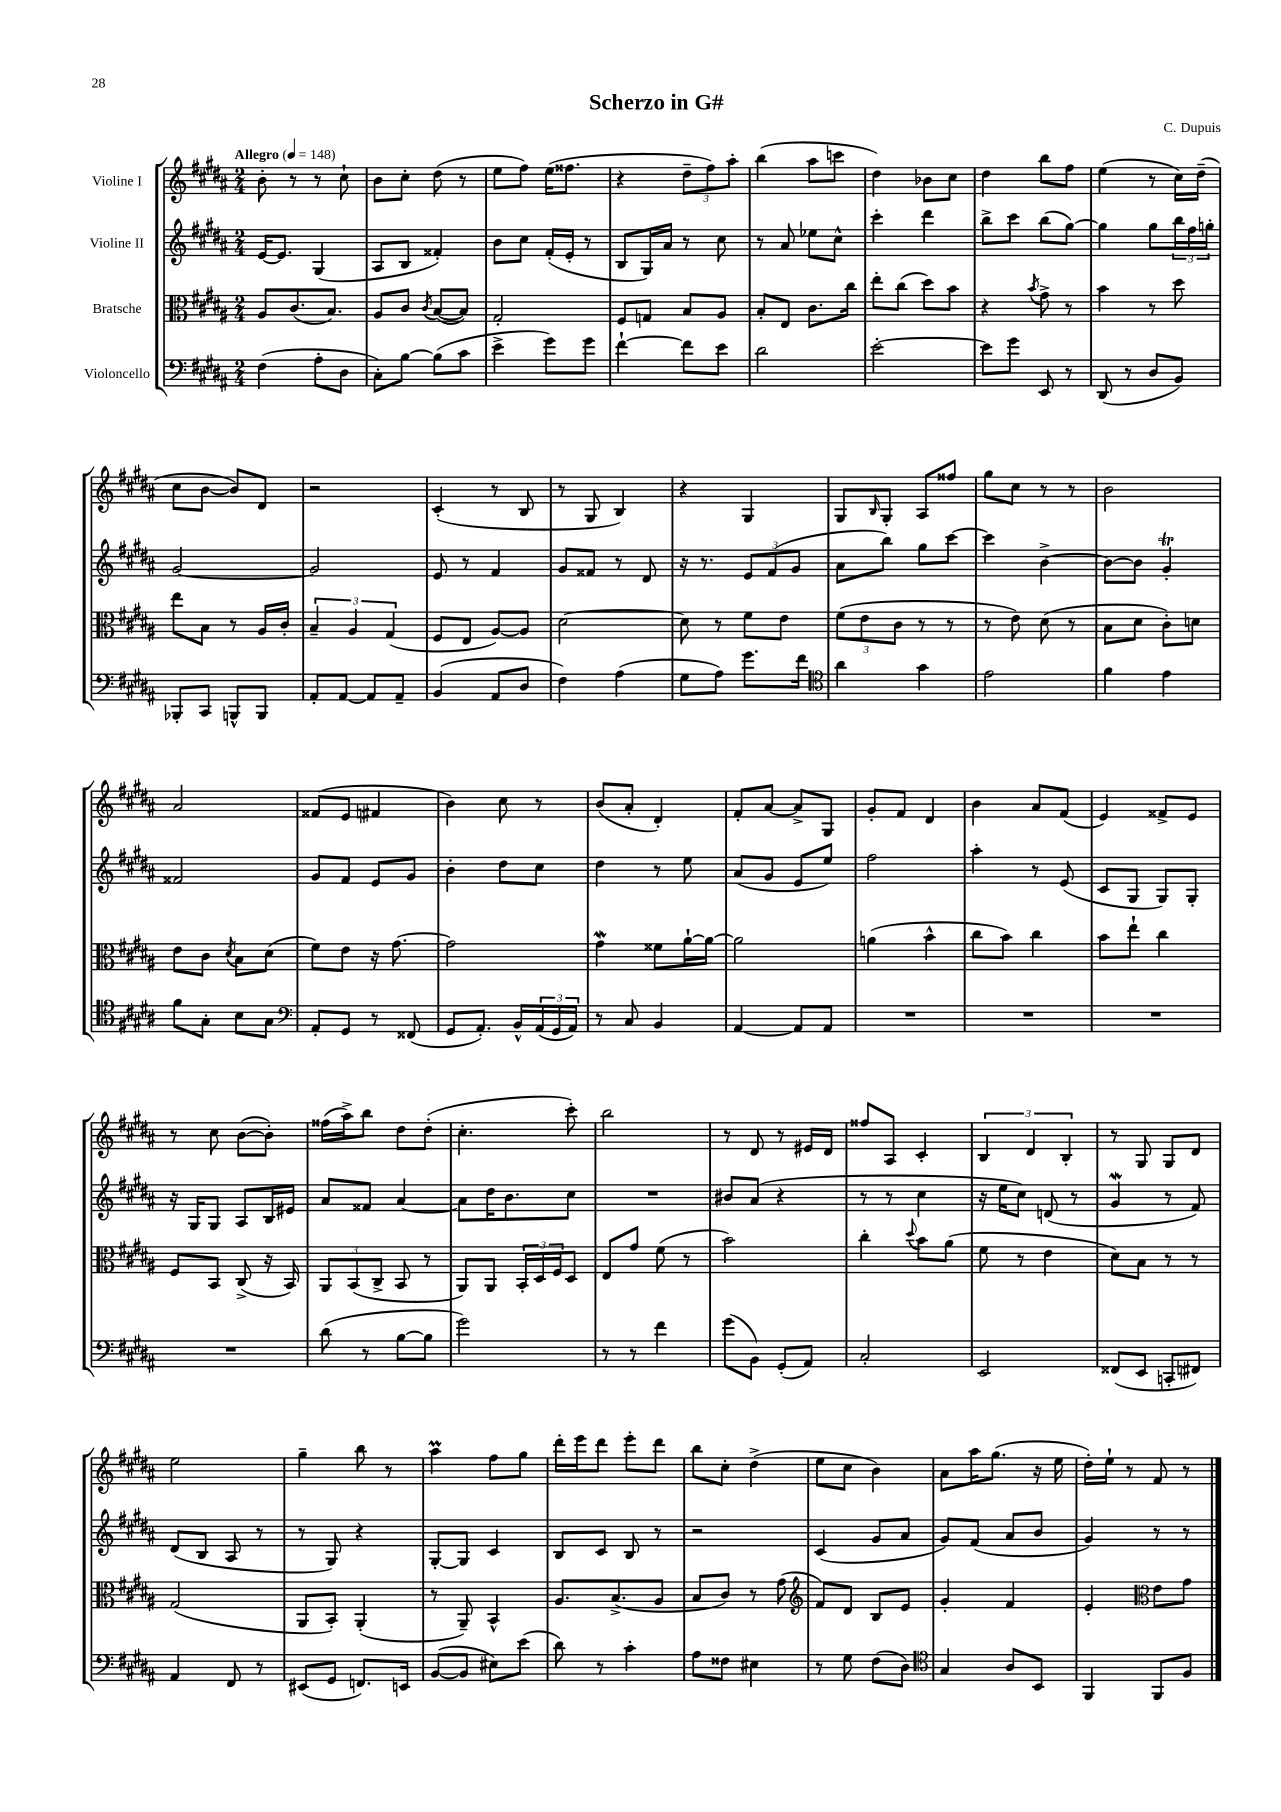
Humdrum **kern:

**kern	**kern	**kern	**kern
*staff4	*staff3	*staff2	*staff1
*clefF4	*clefC3	*clefG2	*clefG2
*k[f#c#g#d#a#]	*k[f#c#g#d#a#]	*k[f#c#g#d#a#]	*k[f#c#g#d#a#]
*M2/4	*M2/4	*M2/4	*M2/4
*MM148	*MM148	*MM148	*MM148
(4F#	8A#	[16e	8b'
.	.	8.e]	.
.	(8.c#	.	8r
8A#'	.	(4G#	8r
.	8.B)	.	.
8D#	.	.	8cc#`
=	=	=	=
8C#')	8A#	8A#	8b
[8B	8c#	8B	8cc#'
.	8qc#	.	.
(8B]	([8B	4f##')	(8dd#
8c#	8B])	.	8r
=	=	=	=
4e^	2G#'	8b	8ee
.	.	8cc#	8ff#)
8g#)	.	(16f#'	(16ee
.	.	16e'	8.ff##
8g#	.	8r	.
=	=	=	=
[4f#`	8F#	8B	4r
.	8G	16G#)	.
.	.	16a#	.
8f#]	8B	8r	12dd#~
.	.	.	12ff#)
8e	8A#	8cc#	.
.	.	.	12aa#'
=	=	=	=
2d#	8B'	8r	(4bb
.	8E	8a#	.
.	8.c#	8ee-	8aa#
.	.	8cc#^^	8ccc
.	16cc#	.	.
=	=	=	=
[2e'	8ee'	4ccc#'	4dd#)
.	(8cc#	.	.
.	8dd#)	4ddd#	8b-
.	8b	.	8cc#
=	=	=	=
8e]	4r	8bb^	4dd#
8g#	.	8ccc#	.
.	8qb	.	.
8EE	8g#^	(8bb	8bb
8r	8r	[8gg#)	8ff#
=	=	=	=
(8DD#	4b	4gg#]	(4ee
8r	.	.	.
8D#	8r	8gg#	8r
8BB)	8dd#	24bb	16cc#)
.	.	24ff#	.
.	.	.	(16dd#~
.	.	24gg'	.
=	=	=	=
8BBB-'	8ee	[2g#	8cc#
8CC#	8B	.	[8b
8BBB^^	8r	.	8b])
8BBB	16A#	.	8d#
.	16c#'	.	.
=	=	=	=
8AA#'	6B~	2g#]	2r
[8AA#	.	.	.
.	6A#	.	.
8AA#]	.	.	.
.	(6G#	.	.
8AA#~	.	.	.
=	=	=	=
(4BB	8F#	8e	(4c#'
.	8E	8r	.
8AA#	[8A#)	4f#	8r
8D#	8A#]	.	8B
=	=	=	=
4F#)	[2d#	8g#	8r
.	.	8f##	8G#
(4A#	.	8r	4B)
.	.	8d#	.
=	=	=	=
8G#	8d#]	16r	4r
.	.	8.r	.
8A#)	8r	.	.
8.g#	8f#	12e	4G#
.	.	(12f#	.
.	8e	.	.
.	.	12g#	.
16f#	.	.	.
=	=	=	=
*clefC4	*	*	*
4a#	(12f#	8a#	8G#
.	12e	.	.
.	.	.	16qqB
.	.	8bb)	8G#'
.	12c#	.	.
4g#	8r	8gg#	8A#
.	8r	[8ccc#	8ff##
=	=	=	=
2e	8r	4ccc#]	8gg#
.	8e)	.	8cc#
.	(8d#	[4b^	8r
.	8r	.	8r
=	=	=	=
4f#	8B	8b_	2b
.	8d#	8b]	.
4e	8c#')	4g#'	.
.	8d	.	.
=	=	=	=
8f#	8e	2f##	2a#
8G#'	8c#	.	.
.	8qd#	.	.
8B	8B	.	.
8G#	(8d#	.	.
=	=	=	=
*clefF4	*	*	*
8AA#'	8f#)	8g#	(8f##
8GG#	8e	8f#	8e
8r	16r	8e	4f#
.	[8.g#	.	.
(8FF##	.	8g#	.
=	=	=	=
8GG#	2g#]	4b'	4b)
8.AA#')	.	.	.
.	.	8dd#	8cc#
16BB^^	.	.	.
(24AA#	.	8cc#	8r
24GG#	.	.	.
24AA#)	.	.	.
=	=	=	=
8r	4g#	4dd#	(8b
8C#	.	.	8a#'
4BB	8f##	8r	4d#')
.	[16a#`	8ee	.
.	16a#_	.	.
=	=	=	=
[4AA#	2a#]	(8a#	8f#'
.	.	8g#	[8a#
8AA#]	.	8e	8a#^]
8AA#	.	8ee)	8G#
=	=	=	=
2r	(4a	2ff#	8g#'
.	.	.	8f#
.	4b^^	.	4d#
=	=	=	=
2r	8cc#	4aa#'	4b
.	8b)	.	.
.	4cc#	8r	8a#
.	.	(8e	(8f#
=	=	=	=
2r	8b	8c#	4e)
.	8ee`	8G#	.
.	4cc#	8G#)	8f##^
.	.	8G#'	8e
=	=	=	=
2r	8F#	16r	8r
.	.	16G#	.
.	8BB	8G#	8cc#
.	(8C#^	8A#	([8b
.	16r	16B	8b'])
.	16BB)	16e#	.
=	=	=	=
(8d#	12AA#	8a#	(16ff##
.	.	.	16aa#^)
.	(12BB	.	.
8r	.	8f##	8bb
.	12C#^	.	.
[8B	8BB	[4a#	8dd#
8B]	8r	.	(8dd#'
=	=	=	=
2g#)	8AA#)	8a#]	4.cc#'
.	8AA#	16dd#	.
.	.	8.b	.
.	24BB'	.	.
.	24D#	.	.
.	24F#	.	.
.	8D#	8cc#	8ccc#')
=	=	=	=
8r	8E	2r	2bb
8r	8g#	.	.
4f#	(8f#	.	.
.	8r	.	.
=	=	=	=
(8g#	2b)	8b#	8r
8BB)	.	(8a#	8d#
(8GG#'	.	4r	8r
8AA#)	.	.	16e#
.	.	.	16d#
=	=	=	=
2C#'	4cc#'	8r	8ff##
.	.	8r	8A#
.	8qqdd#	.	.
.	8b	4cc#	4c#'
.	(8a#	.	.
=	=	=	=
2EE	8f#	16r	6B
.	.	16ee	.
.	8r	8cc#)	.
.	.	.	6d#
.	4e	(8d	.
.	.	.	6B'
.	.	8r	.
=	=	=	=
(8FF##	8d#)	4g#	8r
8EE	8B	.	8G#
8CC'	8r	8r	8G#
8FF#)	8r	8f#)	8d#
=	=	=	=
4AA#	(2G#	(8d#	2ee
.	.	8B	.
8FF#	.	8A#	.
8r	.	8r	.
=	=	=	=
(8EE#	8AA#	8r	4gg#~
8GG#	8BB')	8G#)	.
8.FF)	(4AA#'	4r	8bb
.	.	.	8r
16EE	.	.	.
=	=	=	=
([8BB	8r	[8G#'	4aa#
8BB]	8AA#~)	8G#]	.
8E#)	4BB^^	4c#	8ff#
(8e	.	.	8gg#
=	=	=	=
8d#)	8.A#	8B	16ddd#'
.	.	.	16eee
8r	.	8c#	8ddd#
.	(8.B^	.	.
4c#'	.	8B	8eee'
.	8A#	8r	8ddd#
=	=	=	=
8A#	8B	2r	8bb
8F##	8c#)	.	8cc#'
4E#	8r	.	(4dd#^
.	(8g#	.	.
=	=	=	=
*	*clefG2	*	*
8r	8f#)	(4c#	8ee
8G#	8d#	.	8cc#
(8F#	8B	8g#	4b)
8D#)	8e	8a#	.
=	=	=	=
*clefC4	*	*	*
4G#	4g#'	8g#)	8a#
.	.	(8f#	16aa#
.	.	.	(8.gg#
8A#	4f#	8a#	.
8BB	.	8b	16r
.	.	.	16ee
=	=	=	=
4FF#	4e'	4g#)	16dd#')
.	.	.	16ee`
.	.	.	8r
*	*clefC3	*	*
8FF#	8e	8r	8f#
8F#	8g#	8r	8r
==	==	==	==
*-	*-	*-	*-
